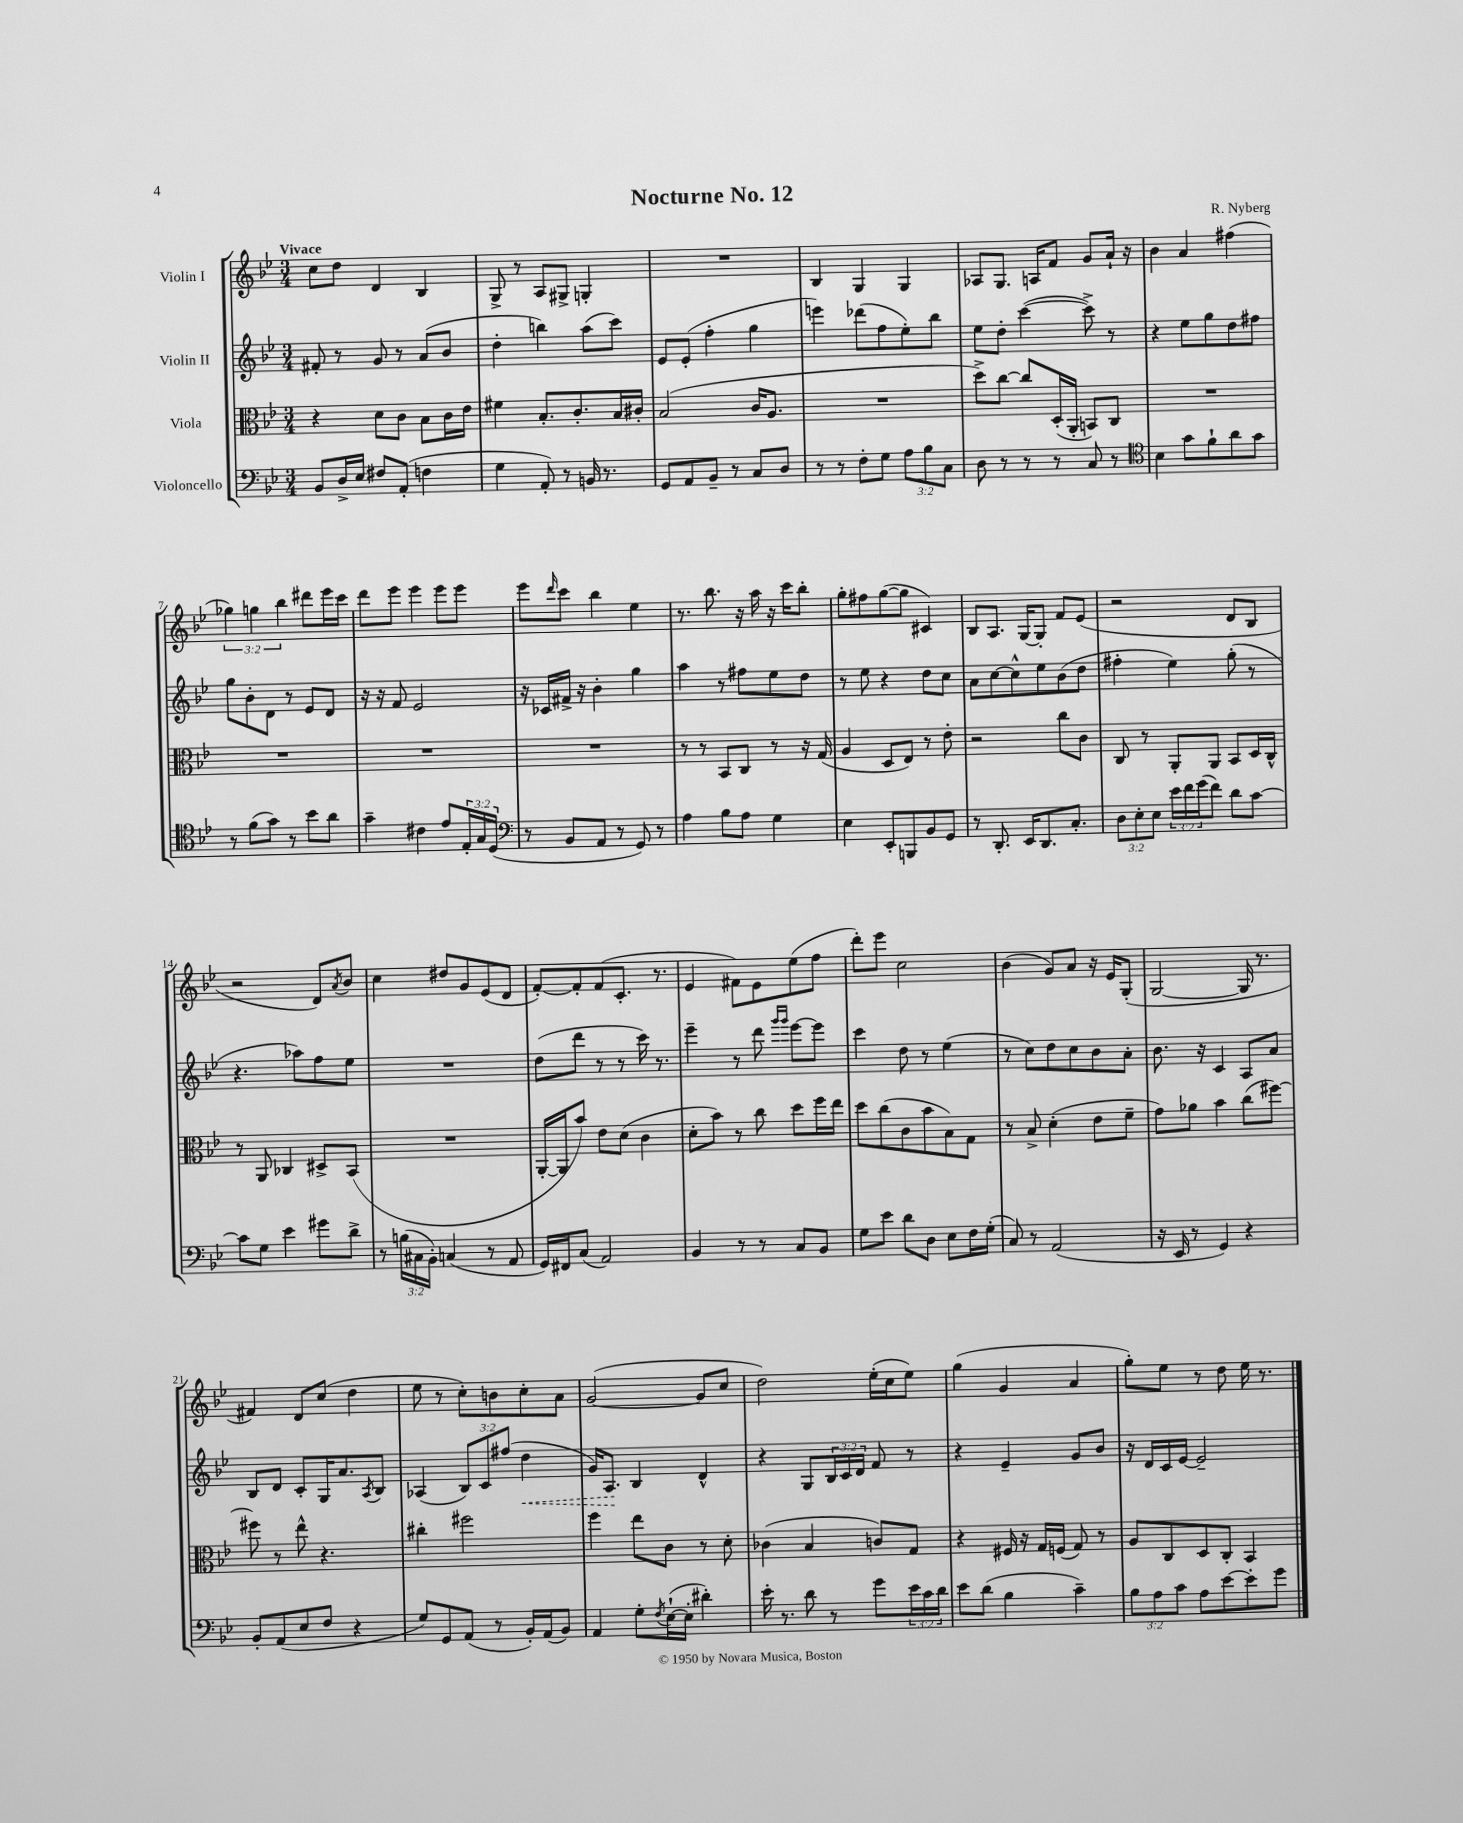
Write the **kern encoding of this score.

**kern	**kern	**kern	**dynam	**kern
*part4	*part3	*part2	*part2	*part1
*staff4	*staff3	*staff2	*staff2	*staff1
*I"Violoncello	*I"Viola	*I"Violin II	*	*I"Violin I
*clefF4	*clefC3	*clefG2	*	*clefG2
*k[b-e-]	*k[b-e-]	*k[b-e-]	*	*k[b-e-]
*M3/4	*M3/4	*M3/4	*	*M3/4
=1	=1	=1	=1	=1
!	!	!	!	!LO:TX:a:B:t=Vivace
8BB-/L	4r	8f#X'/	.	8cc\L
16D^/L	.	8r	.	8dd\J
16E-/JJ	.	.	.	.
8F#X/L	8d\L	8g/	.	4d/
(8AA'/J	8c\J	8r	.	.
4Fn\	8B-\L	(8a/L	.	4B-/
.	16c\L	8b-/J	.	.
.	16e-\JJ	.	.	.
=2	=2	=2	=2	=2
4G\	4f#X\	4dd'\	.	8G^/
.	.	.	.	8r
8AA'/)	8.B-'/L	4bbn\)	.	8A/L
8r	.	.	.	8G#X^/J
.	8.c'/	.	.	.
16BBn/	.	(8aa\L	.	4Gn'/
8.r	.	.	.	.
.	16B-/L	8ccc\J)	.	.
.	16c#X'/JJ	.	.	.
=3	=3	=3	=3	=3
8GG/L	(2B-/	8e-/L	.	2.r
8AA/	.	(8e-'/J	.	.
8BB-~/J	.	4ff'\	.	.
8r	.	.	.	.
8C/L	16c/KL	4gg\	.	.
.	8.A/J	.	.	.
8D/J	.	.	.	.
=4	=4	=4	=4	=4
8r	2.r	4eeen\)	.	4B-/
8r	.	.	.	.
8F'\L	.	(8ddd-X\L	.	4G/
8G\J	.	8ff\	.	.
12A\L	.	8ee-'\)	.	4G/
12B-\	.	.	.	.
.	.	8bb-\J	.	.
12C\J	.	.	.	.
=5	=5	=5	=5	=5
8D\	8dd^\L)	8ee-\L	.	8A-X/L
8r	[8cc\J	8dd'\J	.	8.G/J
8r	8cc/L]	([4ccc\	.	.
.	.	.	.	16An/KL
8r	(16D'/L	.	.	8f/J
.	16AA'/JJ	.	.	.
8C/	8BBn/L)	8ccc^\])	.	8g/L
8r	8C/J	8r	.	16a`/Jk
.	.	.	.	16r
=6	=6	=6	=6	=6
*clefC4	*	*	*	*
4B-\	2.r	4r	.	4b-\
8g\L	.	8ee-\L	.	4a/
8f`\	.	8gg\	.	.
8a\	.	8dd\	.	(4ff#X\
8g\J	.	8ff#X\J	.	.
!!LO:LB:g=z
=7	=7	=7	=7	=7
8r	2.r	8gg\L	.	6gg-X\)
(8f\L	.	8b-'\	.	.
.	.	.	.	6ggn\
8g\J)	.	8d\J	.	.
.	.	.	.	6bb-\
8r	.	8r	.	.
8b-\L	.	8e-/L	.	8ddd#X\L
8a\J	.	8d/J	.	16eee-\L
.	.	.	.	16ccc\JJ
=8	=8	=8	=8	=8
4g~\	2.r	16r	.	8ddd\L
.	.	16r	.	.
.	.	8f/	.	8eee-\J
4c#X\	.	2e-/	.	4eee-\
8e-/L	.	.	.	8eee-\L
24E-'/L	.	.	.	8eee-\J
24G/	.	.	.	.
(24D/JJ	.	.	.	.
=9	=9	=9	=9	=9
*clefF4	*	*	*	*
8r	2.r	16r	.	8eee-\L
.	.	16c-X/LL	.	.
.	.	.	.	16qqddd/
8BB-/L	.	16f#X^/JJ	.	8ccc\J
.	.	16r	.	.
8AA/J	.	4b-'\	.	4bb-\
8r	.	.	.	.
8GG/)	.	4gg\	.	4ee-\
8r	.	.	.	.
=10	=10	=10	=10	=10
4A\	8r	4aa\	.	8.r
.	8r	.	.	.
.	.	.	.	8.bb-\
8B-\L	8BB-/L	8r	.	.
8A\J	8C/J	8ff#X\L	.	16r
.	.	.	.	16aa\
4G\	8r	8ee-\	.	16r
.	.	.	.	16ccc\KL
.	16r	8dd\J	.	8bb-'\J
.	(16G/	.	.	.
=11	=11	=11	=11	=11
4E-\	4A/	8r	.	8gg'\L
.	.	8ee-\	.	8ff#X\
8EE-'/L	8D/L	4r	.	([8gg\
8BBBn/	8E-/J)	.	.	8gg\J]
8BB-/	8r	8dd\L	.	4c#X/)
8GG/J	8e-'\	8cc\J	.	.
=12	=12	=12	=12	=12
8r	2r	8a\L	.	8B-/L
8.DD'/	.	[8cc\	.	8.A/J
.	.	8cc^^\]	.	.
16EE-/KL	.	.	.	[16G/KL
8.DD/	.	8ee-\	.	8G'/J]
.	8cc\L	(8b-\	.	8f/L
8.C'/J	.	.	.	.
.	8c\J	8dd\J	.	(8e-/J
=13	=13	=13	=13	=13
12D\L	8C/	4ff#X'\	.	2r
12E-'\	.	.	.	.
.	8r	.	.	.
12E-\J	.	.	.	.
24e-\LL	8AA'/L	4ee-\)	.	.
24f\	.	.	.	.
(24g\J	.	.	.	.
8f\J)	8AA/J	.	.	.
8d\L	8BB-/L	(8gg'\	.	8d/L
[8c\J	16D/L	8r	.	8B-/J
.	16C^^/JJ	.	.	.
!!LO:LB:g=z
=14	=14	=14	=14	=14
8c\L]	8r	4.r	.	2r
8G\J	8AA/	.	.	.
4e-\	4C-X/	.	.	.
.	.	8aa-X\L)	.	.
8g#X\L	8D#X^/L	8ff\	.	8d/L)
.	.	.	.	8qa/
8d^\J	(8BB-/J	8ee-\J	.	8b-/J
=15	=15	=15	=15	=15
8r	2.r	2.r	.	4cc\
(24Bn\LL	.	.	.	.
24C#X\	.	.	.	.
24BB-'\JJ)	.	.	.	.
(4Cn/	.	.	.	8dd#X/L
.	.	.	.	8g/
8r	.	.	.	(8e-/
8AA/	.	.	.	8d/J
=16	=16	=16	=16	=16
16GG/LL)	[16AA'/LL	(8dd\L	.	[8f'/L)
16FF#X/J	16AA/J]	.	.	.
(8C/J	8b-/J)	8ddd\J	.	8f'/]
2AA/)	8e-\L	8r	.	(8f/
.	(8d\J	8r	.	8.c'/J
.	4c\	16ccc\)	.	.
.	.	8.r	.	8.r
=17	=17	=17	=17	=17
4BB-/	8d'\L	4eee-~\	.	4e-/
.	8b-\J)	.	.	.
8r	8r	8r	.	8f#X\L)
8r	8cc\	8ddd\	.	8e-\
.	.	16qqggg/LL	.	.
.	.	16qqggg/JJ	.	.
8C/L	8dd\L	[8eee-\L	.	(8ee-\
8BB-/J	16ff\L	8eee-\J]	.	8ff\J
.	16ee-\JJ	.	.	.
=18	=18	=18	=18	=18
8G\L	8dd\L	4ccc\	.	8ddd'\L)
8e-\J	(8cc\	.	.	8eee-\J
8d\L	8c\	8dd\	.	2cc\
8D\J	8b-\	8r	.	.
8E-\L	8B-\)	(4ee-\	.	.
16F\L	8G\J	.	.	.
(16G'\JJ	.	.	.	.
=19	=19	=19	=19	=19
8C/)	8r	8r	.	(4b-\
8r	8B-^/	8cc\L)	.	.
(2AA/	(4d'\	8dd\	.	8g/L)
.	.	8cc\	.	8a/J
.	8e-\L	8b-\	.	16r
.	.	.	.	16e-/KL
.	8f~\J	8a'\J	.	(8G'/J
=20	=20	=20	=20	=20
16r	8g\L)	8.b-\	.	[2G/
16EE-/	.	.	.	.
8r	8a-X\J	.	.	.
.	.	16r	.	.
4GG/)	4b-\	4c/	.	.
4r	(8cc\L	8A/L	.	16G/]
.	.	.	.	8.r
.	[8ff#X\J)	8a/J	.	.
!!LO:LB:g=z
=21	=21	=21	=21	=21
8BB-'/L	8ff#X\]	8B-/L	.	4f#X/)
(8AA/	8r	8d/J	.	.
8E-/	8ee-^^\	8c'/L	.	8d/L
8F/J	4.r	16G/K	.	(8cc/J
.	.	8.a/	.	.
4r	.	.	.	4dd\
.	.	8qA/	.	.
.	.	8B-/J	.	.
=22	=22	=22	=22	=22
8G/L)	4cc#X'\	(4A-X/	.	8ee-\
8GG/	.	.	.	8r
(8AA/J	2ff#X\	12B-/L)	.	8cc'\L)
.	.	12c/	.	.
8r	.	.	.	8bn\
.	.	(12ff#X/J	.	.
!	!	!	!LO:HP:b	!
16BB-'/LL)	.	4dd\	<	8cc'\
(16AA/J	.	.	.	.
8BB-/J)	.	.	.	8a\J
=23	=23	=23	=23	=23
4AA/	4ff\	16g/KL)	.	([2g/
.	.	8.A/J	.	.
8G'\L	8ee-\L	4B-/	[	.
8qF/	.	.	.	.
([16E-`\L	8c\J	.	.	.
16E-'\JJ]	.	.	.	.
4d#X'\)	8r	4d^^/	.	8g/L]
.	8d'\	.	.	8cc/J
=24	=24	=24	=24	=24
16e-'\	(4c-X\	4r	.	2dd\)
8.r	.	.	.	.
8d\	4B-/	8G/L	.	.
8r	.	24B-/L	.	.
.	.	24c/	.	.
.	.	24d/JJ	.	.
8g\L	8cn/L)	8f/	.	(16ee-'\LL
.	.	.	.	16cc\J
24e-\L	8G/J	8r	.	8ee-\J)
24c\	.	.	.	.
24d\JJ	.	.	.	.
=25	=25	=25	=25	=25
8e-\L	4r	4r	.	(4gg\
(8d\J	.	.	.	.
4B-\	16F#X/	4e-~/	.	4g/
.	16r	.	.	.
.	16G/LL	.	.	.
.	(16Fn/JJ	.	.	.
4c~\)	8G/)	8g/L	.	4a/
.	8r	8b-/J	.	.
=26	=26	=26	=26	=26
12B-\L	8A/L	16r	.	8gg'\L)
.	.	16d/LL	.	.
12A\	.	.	.	.
.	8C/	16c/	.	8ee-\J
12c\J	.	.	.	.
.	.	[16e-/JJ	.	.
8A\L	8D/	2e-~/]	.	8r
[8e-\	8C'/J	.	.	8dd\
8e-'\]	4BB-/	.	.	16ee-\
.	.	.	.	8.r
8g\J	.	.	.	.
==	==	==	==	==
*-	*-	*-	*-	*-
